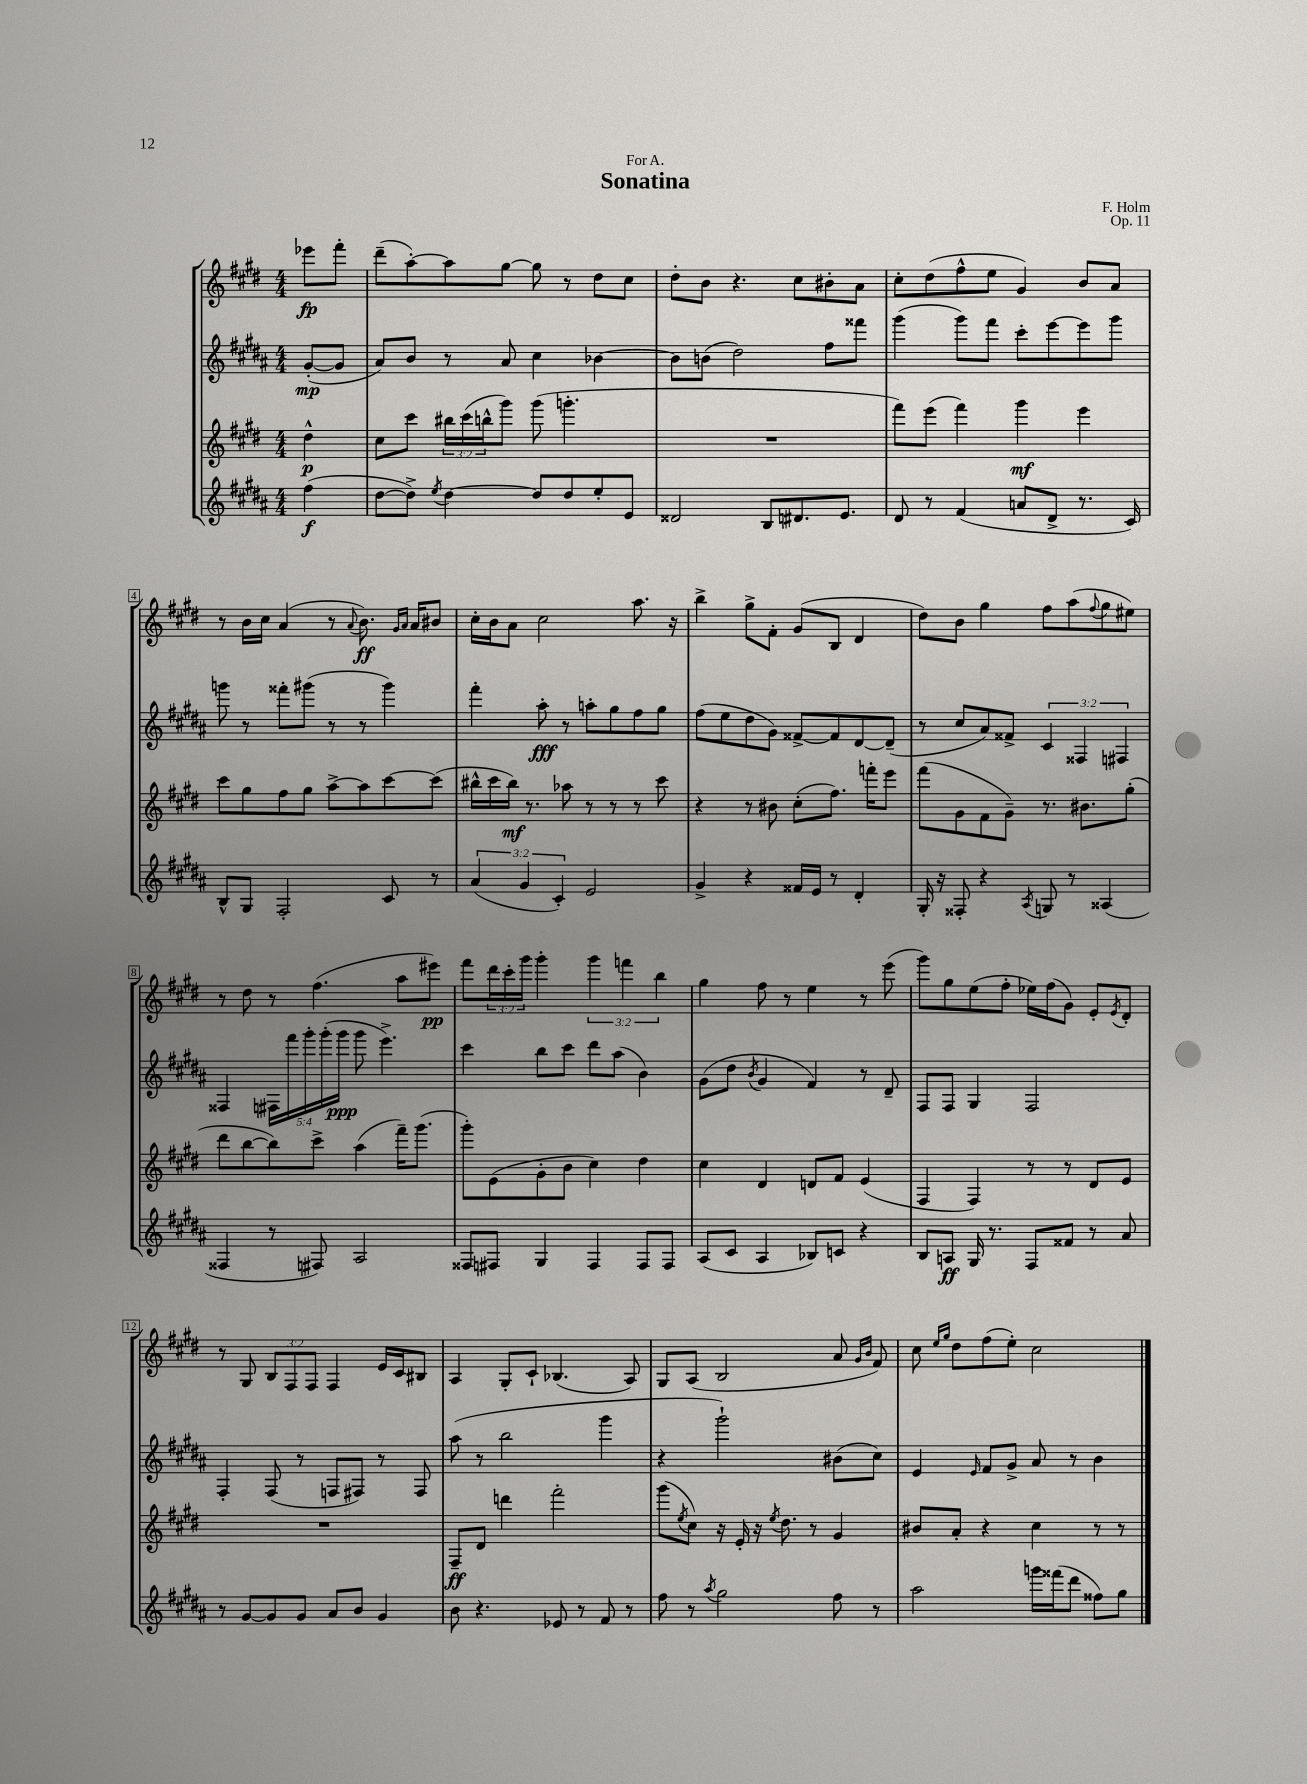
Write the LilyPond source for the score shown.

\header { title = "Sonatina" composer = "F. Holm" dedication = "For A." opus = "Op. 11" }
<<
\new StaffGroup <<
\new Staff = "s0" {
    \clef treble \key e \major \numericTimeSignature \time 4/4 \override Staff.TupletNumber.text = #tuplet-number::calc-fraction-text \partial 4
    ees'''8\fp fis'''8-. |
    dis'''8--( a''8~-.) a''8 gis''8~ gis''8 r8 dis''8 cis''8 |
    dis''8-. b'8 r4. cis''8 bis'8-. a'8 |
    cis''8-. dis''8( fis''8-^ e''8 gis'4) b'8 a'8 |
    r8 b'16 cis''16 a'4( r8 \appoggiatura { a'8 } b'8.\ff) \grace { gis'16 a'16 } a'16 bis'8 |
    cis''16-. b'16 a'8 cis''2 a''8. r16 |
    b''4-> gis''8-> fis'8-. gis'8( b8 dis'4 |
    dis''8) b'8 gis''4 fis''8 a''8( \appoggiatura { fis''8 } gis''8 eis''8) |
    r8 dis''8 r8 fis''4.( a''8 eis'''8\pp) |
    fis'''8 \tuplet 3/2 { dis'''16 cis'''16-. gis'''16 } gis'''4-. \tuplet 3/2 { gis'''4 f'''4 b''4 } |
    gis''4 fis''8 r8 e''4 r8 e'''8( |
    gis'''8) gis''8 e''8( fis''8-. ees''16) fis''16( gis'8) e'8-. \acciaccatura { e'8 } dis'8-. |
    r8 gis8 \tuplet 3/2 { b8 fis8 fis8 } fis4 e'16 cis'16 bis8 |
    a4 gis8-. cis'8-! bes4.( a8) |
    gis8 a8( b2 a'8 \grace { gis'16 b'16 } fis'8) |
    cis''8 \grace { e''16 gis''16 } dis''8 fis''8( e''8-.) cis''2 \bar "|." |
}
\new Staff = "s1" {
    \clef treble \key b \major \numericTimeSignature \time 4/4 \override Staff.TupletNumber.text = #tuplet-number::calc-fraction-text \partial 4
    gis'8~-.\mp( gis'8 |
    ais'8) b'8 r8 ais'8 cis''4 bes'4~ |
    bes'8 b'8( dis''2) fis''8 fisis'''8 |
    gis'''4( gis'''8) fis'''8 cis'''8-. e'''8~ e'''8 gis'''8 |
    g'''8 r8 fisis'''8-. gis'''8( r8 r8 gis'''4) |
    fis'''4-. ais''8-.\fff r8 a''8-. gis''8 fis''8 gis''8 |
    fis''8( e''8 dis''8 gis'8) fisis'8~-> fisis'8 dis'8~ dis'8--( |
    r8 cis''8 ais'8) fisis'8-> \tuplet 3/2 { cis'4 fisis4 fis4 } |
    fisis4 \tuplet 5/4 { fis16 fis'''16 gis'''16-. gis'''16-.( gis'''16\ppp } gis'''8 e'''4.->) |
    cis'''4 b''8 cis'''8 dis'''8 ais''8( b'4) |
    gis'8( dis''8 \acciaccatura { b'8 } gis'4 fis'4) r8 dis'8-- |
    fis8 fis8 gis4 fis2 |
    fis4-. fis8( r8 f8 fis8) r8 fis8 |
    ais''8( r8 b''2 gis'''4 |
    r4 gis'''2-!) bis'8( cis''8) |
    e'4 \grace { e'16 } fis'8 gis'8-> ais'8 r8 b'4 \bar "|." |
}
\new Staff = "s2" {
    \clef treble \key e \major \numericTimeSignature \time 4/4 \override Staff.TupletNumber.text = #tuplet-number::calc-fraction-text \partial 4
    dis''4-^\p |
    cis''8 cis'''8 \tuplet 3/2 { bis''16 cis'''16( b''16-^ } gis'''8) gis'''8( g'''4.-. |
    R1 |
    fis'''8) e'''8( fis'''4) gis'''4\mf e'''4 |
    cis'''8 gis''8 fis''8 gis''8 a''8~-> a''8 cis'''8~ cis'''8( |
    bis''16-^ cis'''16 bis''16\mf) r8. aes''8 r8 r8 r8 cis'''8 |
    r4 r8 bis'8 cis''8-.( fis''8.) f'''16-. e'''8 |
    fis'''8( gis'8 fis'8 gis'8--) r8. bis'8. gis''8-.( |
    dis'''8 b''8~ b''8) cis'''8-> a''4( fis'''16--) gis'''8.( |
    gis'''8-.) e'8( gis'8-. b'8 cis''4) dis''4 |
    cis''4 dis'4 d'8 fis'8 e'4( |
    fis4 fis4) r8 r8 dis'8 e'8 |
    R1 |
    fis8--\ff dis'8 d'''4 fis'''2-. |
    gis'''8( \acciaccatura { e''8 } cis''8) r16 e'16-. r16 \acciaccatura { e''8 } dis''8. r8 gis'4 |
    bis'8 a'8-. r4 cis''4 r8 r8 \bar "|." |
}
\new Staff = "s3" {
    \clef treble \key b \major \numericTimeSignature \time 4/4 \override Staff.TupletNumber.text = #tuplet-number::calc-fraction-text \partial 4
    fis''4\f( |
    dis''8~ dis''8->) \acciaccatura { e''8 } dis''4~ dis''8 dis''8 e''8-. e'8 |
    disis'2 b8 dis'8. e'8. |
    dis'8 r8 fis'4( a'8 dis'8-> r8. cis'16) |
    b8-^ gis8 fis2-. cis'8 r8 |
    \tuplet 3/2 { ais'4( gis'4 cis'4-.) } e'2 |
    gis'4-> r4 fisis'16 e'16 r8 dis'4-. |
    gis16-. r16 fisis8-. r4 \acciaccatura { ais8 } g8 r8 aisis4( |
    fisis4 r8 fis8) ais2 |
    fisis8 fis8 gis4 fis4 fis8 fis8 |
    ais8( cis'8 ais4 bes8) c'8 r4 |
    b8 a8\ff gis16 r8. fis8 fisis'8 r8 ais'8 |
    r8 gis'8~ gis'8 gis'8 ais'8 b'8 gis'4 |
    b'8 r4. ees'8 r8 fis'8 r8 |
    fis''8 r8 \acciaccatura { ais''8 } gis''2 fis''8 r8 |
    ais''2 g'''16 fisis'''16( dis'''8 fisis''8) gis''8 \bar "|." |
}
>>
>>
\layout { \context { \Score \override BarNumber.stencil = #(make-stencil-boxer 0.1 0.3 ly:text-interface::print) } }
